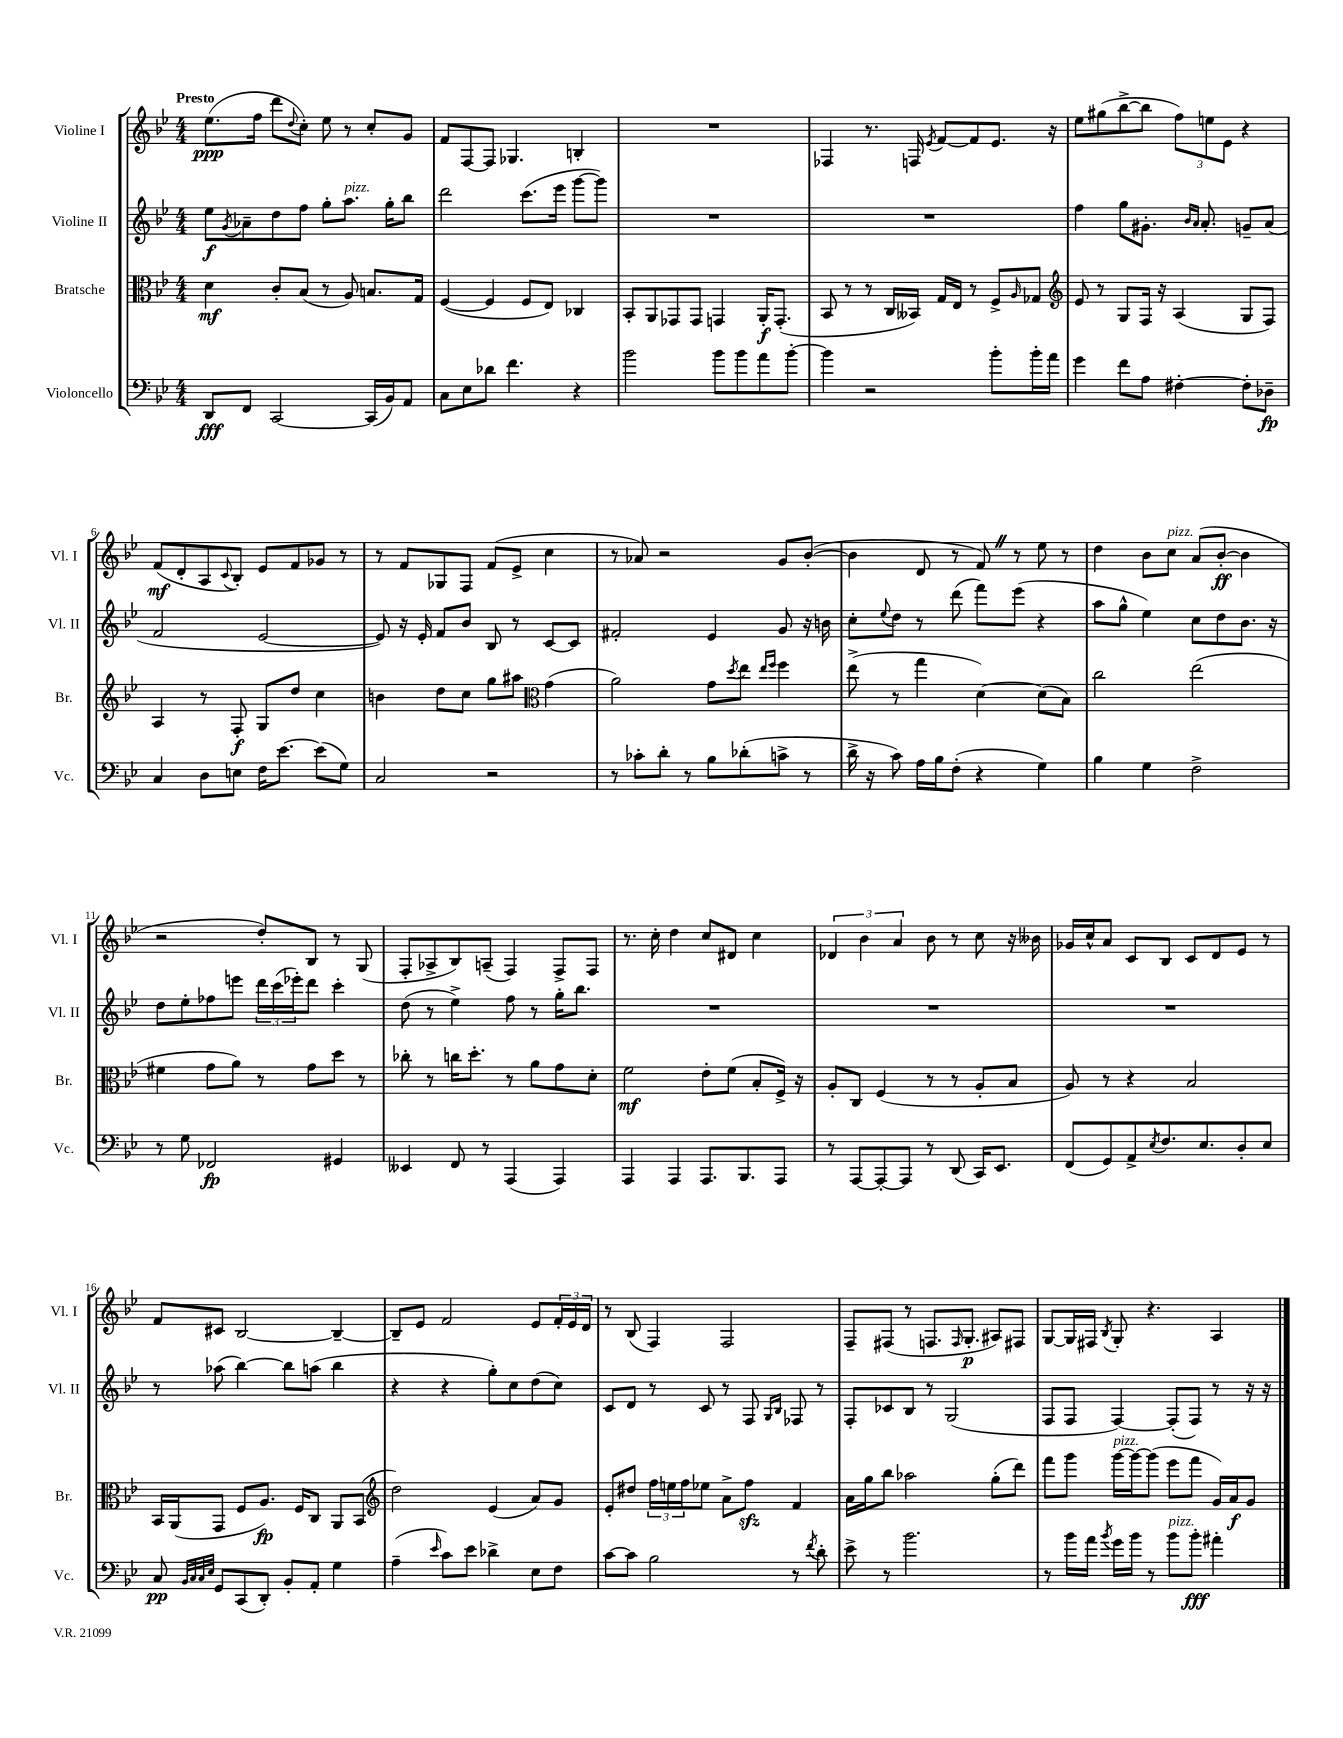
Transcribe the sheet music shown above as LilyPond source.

<<
\new StaffGroup <<
\new Staff = "s0" \with { instrumentName = "Violine I" shortInstrumentName = "Vl. I" } {
    \clef treble \key bes \major \numericTimeSignature \time 4/4 \tempo "Presto"
    ees''8.\ppp( f''16 d'''8 \appoggiatura { d''8 } c''8-.) ees''8 r8 c''8-. g'8 |
    f'8 f8~ f8 ges4. b4-. |
    R1 |
    fes4 r8. f16 \acciaccatura { ees'8 } f'8~ f'8 ees'8. r16 |
    ees''8 gis''8( bes''8~-> bes''8 \tuplet 3/2 { f''8) e''8 ees'8 } r4 |
    f'8\mf( d'8-. a8 \appoggiatura { c'8 } bes8-.) ees'8 f'8 ges'8 r8 |
    r8 f'8 ges8 f8 f'8( ees'8-> c''4 |
    r8 aes'8) r2 g'8 bes'8~-.( |
    bes'4 d'8 r8 f'8) \once \override BreathingSign.text = \markup { \musicglyph "scripts.caesura.straight" } \breathe r8 ees''8 r8 |
    d''4 bes'8 c''8^\markup { \italic "pizz." } a'8( bes'8~-.\ff bes'4 |
    r2 d''8-.) bes8 r8 g8( |
    f8-. aes8-> bes8) a8--( f4) f8-> f8 |
    r8. c''16-. d''4 c''8 dis'8 c''4 |
    \tuplet 3/2 { des'4 bes'4 a'4 } bes'8 r8 c''8 r16 beses'16 |
    ges'16 c''16-^ a'8 c'8 bes8 c'8 d'8 ees'8 r8 |
    f'8 cis'8 bes2~ bes4~-- |
    bes8-- ees'8 f'2 ees'8 \tuplet 3/2 { f'16-. ees'16 d'16 } |
    r8 bes8( f4) f2 |
    f8-- fis8( r8 f8. \grace { f16 } g8.-.\p ais8) fis8 |
    g8~ g16 fis16 \acciaccatura { bes8 } g8-. r4. a4 \bar "|." |
}
\new Staff = "s1" \with { instrumentName = "Violine II" shortInstrumentName = "Vl. II" } {
    \clef treble \key bes \major \numericTimeSignature \time 4/4
    ees''8\f \acciaccatura { g'8 } aes'8-- d''8 f''8 g''8-. a''8.^\markup { \italic "pizz." } g''16-. bes''8 |
    d'''2 c'''8.( ees'''16 g'''8~ g'''8) |
    R1 |
    R1 |
    f''4 g''8 gis'8.-. \grace { bes'16 a'16 } a'8.-. g'8-- a'8( |
    f'2 ees'2~ |
    ees'8) r16 ees'16-. f'8 bes'8 bes8 r8 c'8~ c'8 |
    fis'2-. ees'4 g'8 r16 b'16 |
    c''8-. \appoggiatura { ees''8 } d''8 r8 d'''8( f'''8) ees'''8( r4 |
    a''8 g''8-^ ees''4) c''8 d''8 bes'8. r16 |
    d''8 ees''8-. fes''8 e'''8 \tuplet 3/2 { d'''16 c'''16( ees'''16-.) } d'''8 c'''4-. |
    d''8( r8 ees''4->) f''8 r8 g''16-. bes''8. |
    R1 |
    R1 |
    R1 |
    r8 aes''8( bes''4~) bes''8 a''8( bes''4 |
    r4 r4 g''8-.) c''8 d''8( c''8) |
    c'8 d'8 r8 c'8 r8 f8 \grace { g16 bes16 } fes8 r8 |
    f8-. ces'8 bes8 r8 g2( |
    f8 f8 f4~) f8-.( f8) r8 r16 r16 \bar "|." |
}
\new Staff = "s2" \with { instrumentName = "Bratsche" shortInstrumentName = "Br." } {
    \clef alto \key bes \major \numericTimeSignature \time 4/4
    d'4\mf c'8-. bes8( r8 a8) b8. g16 |
    f4~( f4 f8 ees8) ces4 |
    bes,8-. a,8 ges,8 ges,8 g,4 a,16-.\f g,8.-.( |
    bes,8 r8 r8 c16 beses,16) g16 ees16 r8 f8-> \grace { a16 } ges8 |
    \clef treble ees'8 r8 g8 f16 r16 a4( g8 f8) |
    a4 r8 f8-.\f g8 d''8 c''4 |
    b'4 d''8 c''8 g''8 ais''8 \clef alto g'4( |
    a'2) g'8 \acciaccatura { d''8 } ees''8 \grace { ees''16 f''16 } f''4 |
    ees''8->( r8 g''4 d'4~) d'8( bes8) |
    c''2 ees''2( |
    fis'4 g'8 a'8) r8 g'8 d''8 r8 |
    ces''8-. r8 c''16 d''8.-. r8 a'8 g'8 d'8-. |
    f'2\mf ees'8-. f'8( bes8-. f16->) r16 |
    a8-. c8 f4( r8 r8 a8-. bes8 |
    a8) r8 r4 bes2 |
    bes,16 a,16( g,8 f8 a8.\fp) f16 c8 a,8 bes,8( |
    \clef treble d''2) ees'4( a'8) g'8 |
    ees'8-. dis''8 \tuplet 3/2 { f''16 e''16 f''16 } ees''8 a'8-> f''8\sfz f'4 |
    a'16 g''16 bes''8 aes''2 g''8-.( d'''8) |
    f'''8 g'''8 g'''16~^\markup { \italic "pizz." } g'''16~ g'''8( ees'''8 f'''8 g'16) a'16\f g'8 \bar "|." |
}
\new Staff = "s3" \with { instrumentName = "Violoncello" shortInstrumentName = "Vc." } {
    \clef bass \key bes \major \numericTimeSignature \time 4/4
    d,8\fff f,8 c,2~ c,16( bes,16) a,8 |
    c8 ees8 des'8 f'4. r4 |
    bes'2 bes'8 bes'8 a'8 bes'8~-. |
    bes'4 r2 bes'8-. bes'16-. a'16 |
    g'4 f'8 a8 fis4~-. fis8-. des8--\fp |
    c4 d8 e8 f16 ees'8.~ ees'8( g8) |
    c2 r2 |
    r8 ces'8-. d'8-. r8 bes8 des'8-.( c'8-> r8 |
    d'16-> r16 c'8) a16 bes16 f8-.( r4 g4) |
    bes4 g4 f2-> |
    r8 g8 fes,2\fp gis,4 |
    eeses,4 f,8 r8 a,,4( a,,4) |
    a,,4 a,,4 a,,8. bes,,8. a,,8 |
    r8 a,,8~ a,,8~-. a,,8 r8 d,8( c,16) ees,8. |
    f,8( g,8) a,8-> \acciaccatura { ees8 } f8. ees8. d8-. ees8 |
    c8\pp \grace { bes,32 c32 c32 ees32 } g,8 c,8( d,8-.) bes,8-. a,8-. g4 |
    a4--( \grace { ees'16 } c'8) ees'8 des'4-> ees8 f8 |
    c'8~ c'8 bes2 r8 \acciaccatura { f'8 } d'8-. |
    ees'8-> r8 bes'2. |
    r8 bes'16 a'16 \acciaccatura { bes'8 } g'16 bes'16 r8 bes'8^\markup { \italic "pizz." } bes'8-.\fff ais'4-. \bar "|." |
}
>>
>>
